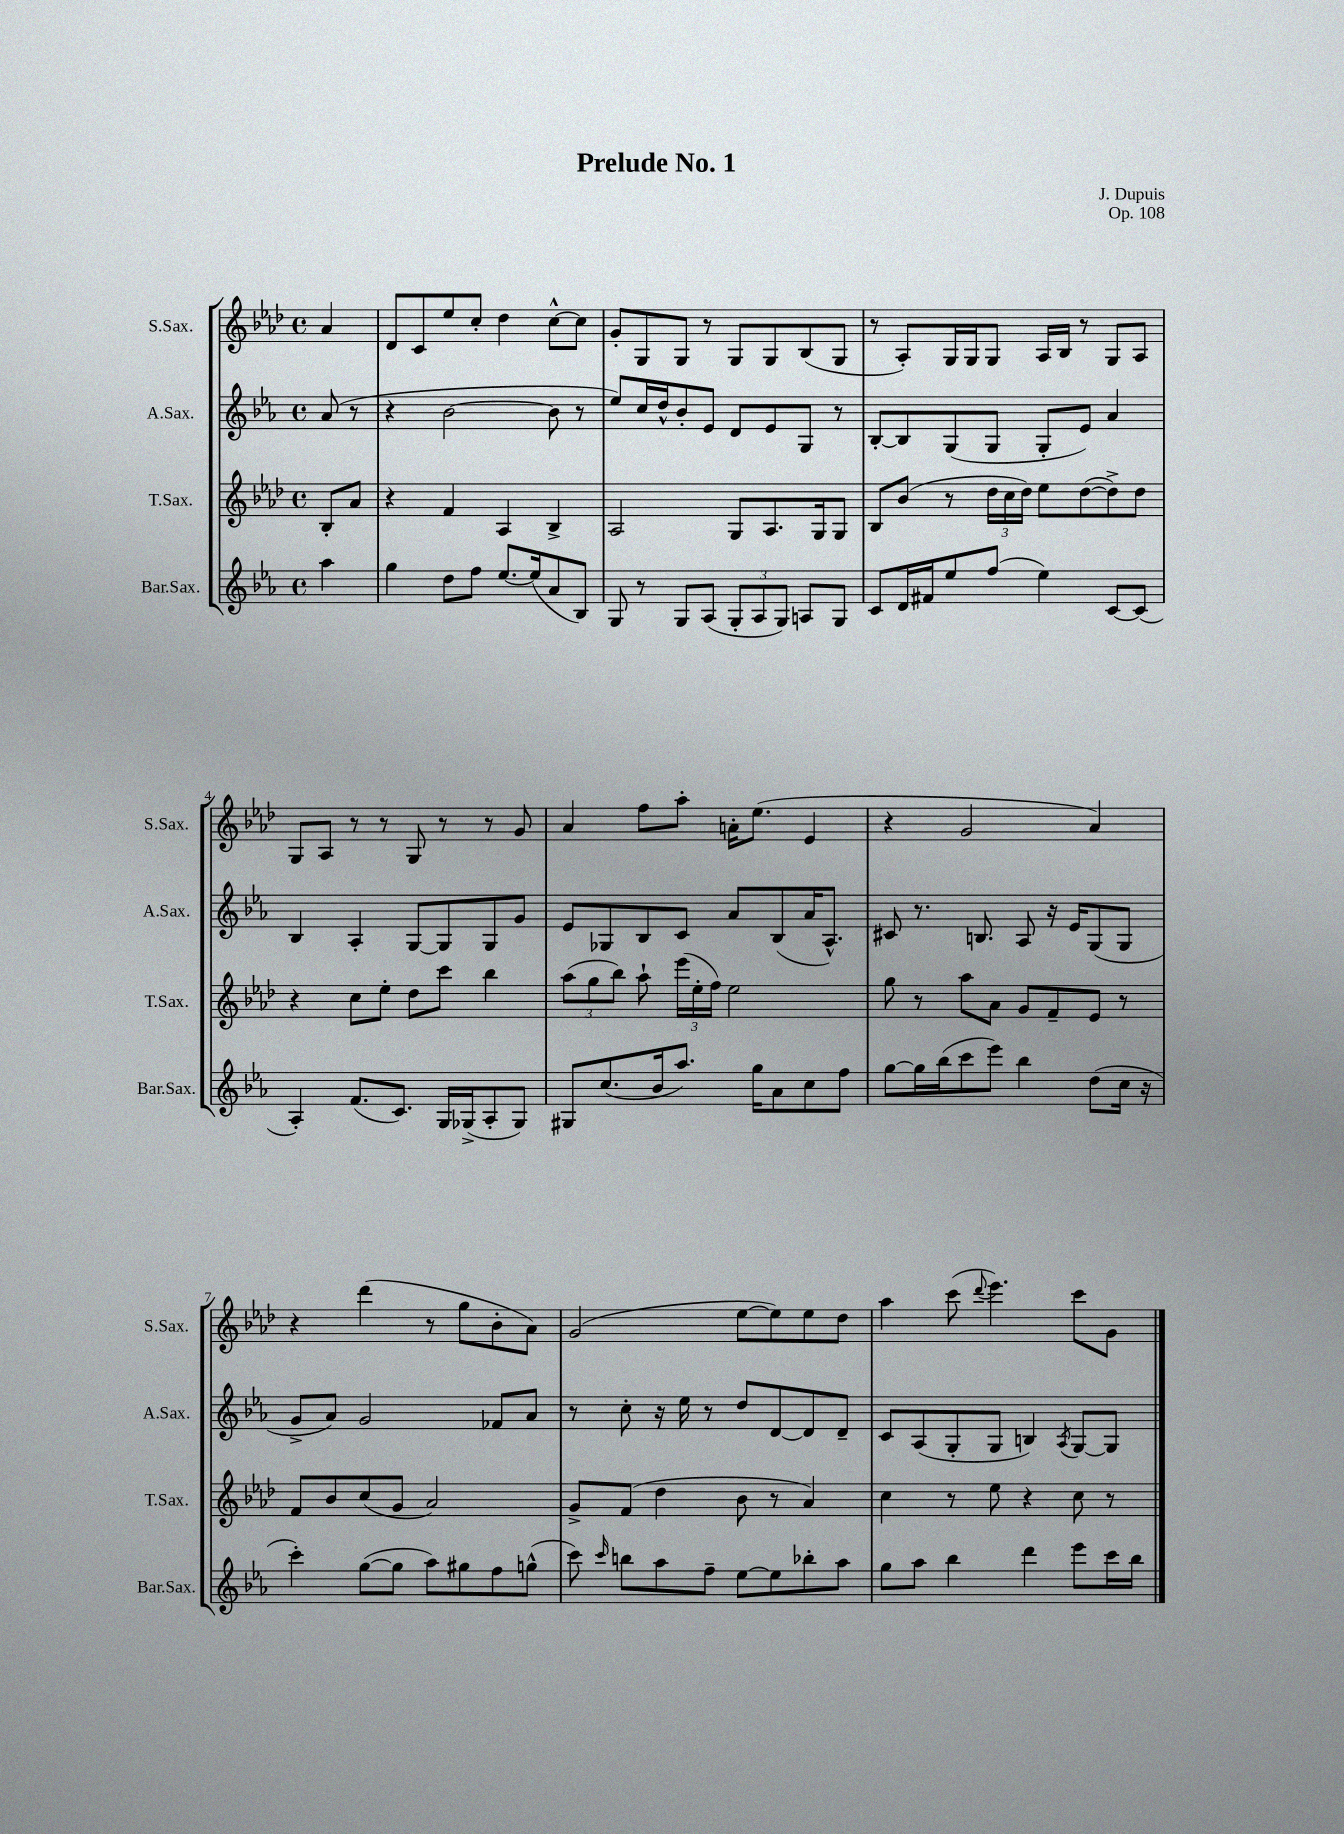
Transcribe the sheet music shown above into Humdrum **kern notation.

**kern	**kern	**kern	**kern
*staff4	*staff3	*staff2	*staff1
*clefG2	*clefG2	*clefG2	*clefG2
*k[b-e-a-]	*k[b-e-a-d-]	*k[b-e-a-]	*k[b-e-a-d-]
*M4/4	*M4/4	*M4/4	*M4/4
*met(c)	*met(c)	*met(c)	*met(c)
4aa-	8B-'	(8a-	4a-
.	8a-	8r	.
=	=	=	=
4gg	4r	4r	8d-
.	.	.	8c
8dd	4f	[2b-	8ee-
8ff	.	.	8cc'
[8.ee-	4A-	.	4dd-
(16ee-]	.	.	.
8a-	4B-^	8b-]	[8cc^^
8B-)	.	8r	8cc]
=	=	=	=
8G	2A-	8ee-)	8g'
8r	.	16cc	8G
.	.	16dd^^	.
8G	.	8b-'	8G
(8A-	.	8e-	8r
12G'	8G	8d	8G
12A-	.	.	.
.	8.A-	8e-	8G
12G)	.	.	.
8A	.	8G	(8B-
.	16G	.	.
8G	8G	8r	8G
=	=	=	=
8c	8B-	[8B-'	8r
16d	(8b-	8B-]	8A-')
16f#	.	.	.
8ee-	8r	(8G	16G
.	.	.	16G
(8ff	24dd-	8G	8G
.	24cc	.	.
.	24dd-)	.	.
4ee-)	8ee-	8G'	16A-
.	.	.	16B-
.	([8dd-	8e-)	8r
[8c	8dd-^])	4a-	8G
(8c]	8dd-	.	8A-
=	=	=	=
4A-')	4r	4B-	8G
.	.	.	8A-
(8.f	8cc	4A-'	8r
.	8ee-'	.	8r
8.c)	.	.	.
.	8dd-	[8G	8G
16G	8ccc	8G]	8r
(16G-^	.	.	.
8A-'	4bb-	8G	8r
8G-)	.	8g	8g
=	=	=	=
8G#	(12aa-	8e-	4a-
.	12gg	.	.
(8.cc	.	8G-	.
.	12bb-)	.	.
.	8aa-`	8B-	8ff
16b-	.	.	.
8.aa-)	(24eee-	8c	8aa-'
.	24ee-'	.	.
.	24ff)	.	.
.	2ee-	8a-	16a'
16gg	.	.	(8.ee-
8a-	.	(8B-	.
8cc	.	16a-	4e-
.	.	8.A-^^)	.
8ff	.	.	.
=	=	=	=
[8gg	8gg	8c#	4r
16gg]	8r	8.r	.
(16bb-	.	.	.
8ccc	8aa-	.	2g
.	.	8.B	.
8eee-)	8a-	.	.
4bb-	8g	8A-	.
.	8f~	16r	.
.	.	16e-	.
(8dd	8e-	(8G	4a-)
16cc	8r	8G	.
16r	.	.	.
=	=	=	=
4ccc')	8f	8g^	4r
.	8b-	8a-)	.
([8gg	(8cc	2g	(4ddd-
8gg]	8g	.	.
8aa-)	2a-)	.	8r
8gg#	.	.	8gg
8ff	.	8f-	8b-'
(8gg^^	.	8a-	8a-)
=	=	=	=
8ccc)	8g^	8r	(2g
16qqccc	.	.	.
8bb	(8f	8cc'	.
8aa-	4dd-	16r	.
.	.	16ee-	.
8ff~	.	8r	.
[8ee-	8b-	8dd	[8ee-
8ee-]	8r	[8d	8ee-])
8bb-'	4a-)	8d]	8ee-
8aa-	.	8d~	8dd-
=	=	=	=
8gg	4cc	8c	4aa-
8aa-	.	(8A-	.
4bb-	8r	8G'	(8ccc
.	.	.	8qqddd-
.	8ee-	8G	4.eee-)
4ddd	4r	4B)	.
.	.	8qA-	.
8eee-	8cc	[8G	8ccc
16ccc	8r	8G]	8g
16bb-	.	.	.
==	==	==	==
*-	*-	*-	*-
